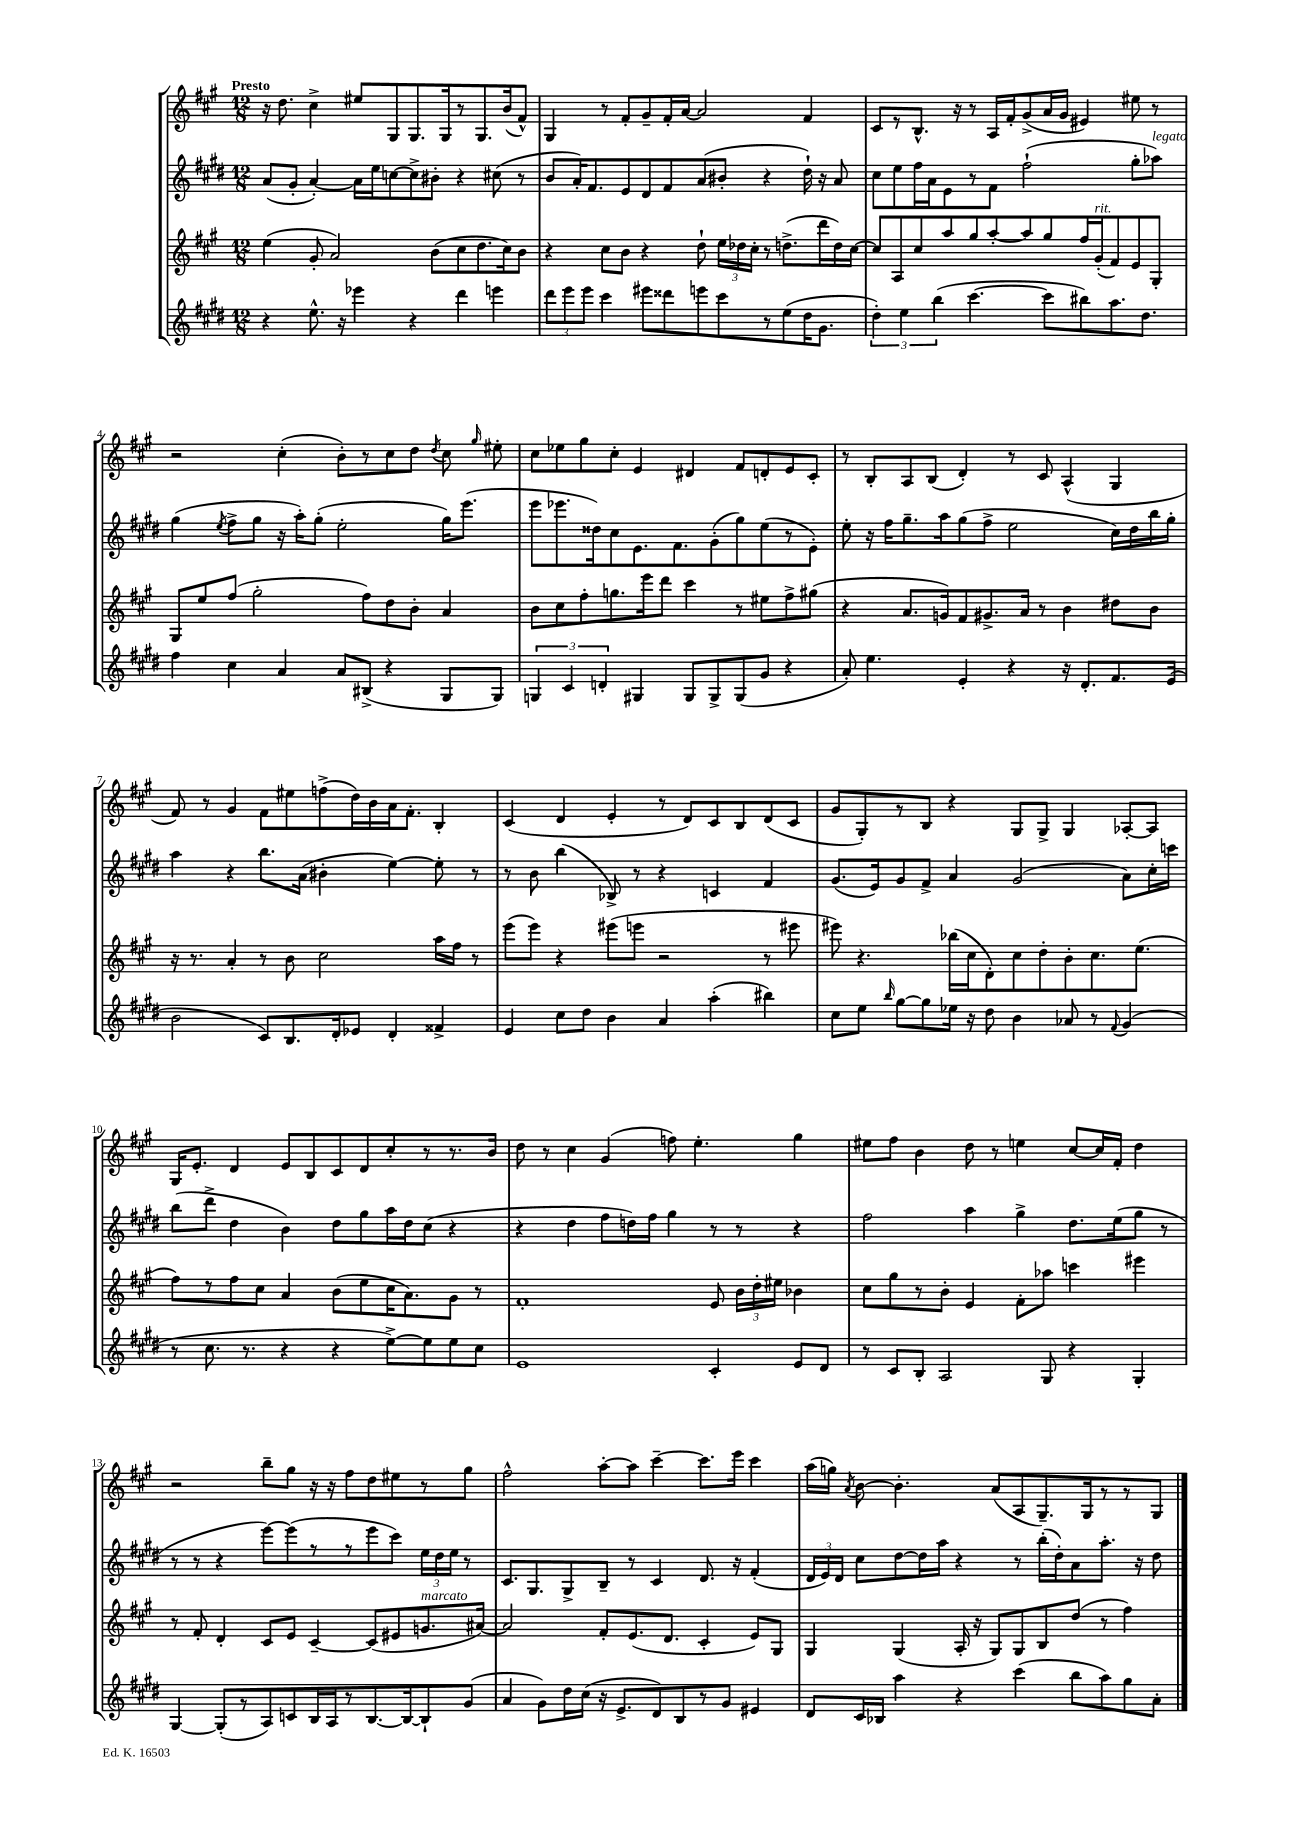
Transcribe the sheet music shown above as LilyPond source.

<<
\new StaffGroup <<
\new Staff = "s0" {
    \clef treble \key a \major \numericTimeSignature \time 12/8 \tempo "Presto"
    \autoBeamOff r16 d''8. cis''4-> eis''8[ gis8 gis8. gis16 r8 gis8. b'16( fis'8]-^) |
    gis4 r8 fis'8[-. gis'8-- fis'16-. a'16]~ a'2 fis'4 |
    cis'8[ r8 b8.]-^ r16 r8 a16[ fis'16-. gis'8->( a'16 gis'16] eis'4) eis''8 r8 |
    r2 cis''4-.( b'8[-.) r8 cis''8 d''8] \acciaccatura { d''8 } cis''8 \grace { gis''16 } eis''8-. |
    cis''8[ ees''8 gis''8 cis''8]-. e'4 dis'4 fis'8[ d'8-. e'8 cis'8]-. |
    r8 b8[-. a8 b8]( d'4-.) r8 cis'8 a4-^( gis4 |
    fis'8) r8 gis'4 fis'8[ eis''8 f''8->( d''16) b'16 a'16 fis'8.]-. b4-. |
    cis'4( d'4 e'4-. r8 d'8[) cis'8 b8 d'8( cis'8] |
    gis'8[ gis8-.) r8 b8] r4 gis8[ gis8]-> gis4 aes8[~-. aes8] |
    gis16[ e'8.]-. d'4 e'8[ b8 cis'8 d'8 cis''8-. r8 r8. b'16] |
    d''8 r8 cis''4 gis'4( f''8) e''4.-. gis''4 |
    eis''8[ fis''8] b'4 d''8 r8 e''4 cis''8[~ cis''16 fis'16]-. d''4 |
    r2 b''8[-- gis''8] r16 r16 fis''8[ d''8 eis''8 r8 gis''8] |
    fis''2-^ a''8[~-. a''8] cis'''4~-- cis'''8.[ e'''16] cis'''4 |
    a''16[( g''16]) \acciaccatura { a'8 } b'8~ b'4.-. a'8[( a8 gis8.--) gis16 r8 r8 gis8] \bar "|." |
}
\new Staff = "s1" {
    \clef treble \key e \major \numericTimeSignature \time 12/8
    \autoBeamOff a'8[( gis'8]-. a'4~-.) a'16[ e''16 c''8~ c''8-> bis'8]-. r4 cis''8( r8 |
    b'8[ a'16-.) fis'8. e'8 dis'8 fis'8 a'8( bis'8]-. r4 dis''16-!) r16 a'8 |
    cis''8[ e''8 fis''16 a'16 e'8 r8 fis'8] fis''2-!( gis''8[-. aes''8]^\markup { \italic "legato" }) |
    gis''4( \acciaccatura { e''8 } fis''8[-> gis''8] r16 a''16[-.) gis''8]-.( e''2-. gis''16[) e'''8.]( |
    e'''8[ ees'''8. disis''16) cis''8 e'8. fis'8. gis'8-.( gis''8) e''8( r8 e'8]-.) |
    e''8-. r16 fis''16[ gis''8.-- a''16 gis''8( fis''8]-> e''2 cis''16[) dis''16 b''16 gis''16]-. |
    a''4 r4 b''8.[ a'16]( bis'4-. e''4~) e''8-. r8 |
    r8 b'8 b''4( bes8->) r8 r4 c'4 fis'4 |
    gis'8.[( e'16) gis'8 fis'8]-> a'4 gis'2( a'8[) cis''16-. c'''16] |
    b''8[( dis'''8]-> dis''4 b'4) dis''8[ gis''8 a''16 dis''16 cis''8]( r4 |
    r4 dis''4 fis''8[ d''16) fis''16] gis''4 r8 r8 r4 |
    fis''2 a''4 gis''4-> dis''8.[ e''16( gis''8] r8 |
    r8 r8 r4 e'''8[~) e'''8( r8 r8 e'''8 cis'''8]) \tuplet 3/2 { e''16[ dis''16 e''16] } r8 |
    cis'8.[ gis8. gis8-> b8]-- r8 cis'4 dis'8. r16 fis'4-.( |
    \tuplet 3/2 { dis'16[ e'16) dis'16] } cis''8[ dis''8~ dis''16 a''16] r4 r8 b''16[-.( dis''16-.) a'8 a''8.]-. r16 dis''8 \bar "|." |
}
\new Staff = "s2" {
    \clef treble \key a \major \numericTimeSignature \time 12/8
    \autoBeamOff e''4( gis'8-. a'2) b'8[( cis''8 d''8. cis''16) b'8] |
    r4 cis''8[ b'8] r4 d''8-! \tuplet 3/2 { e''16[ des''16 cis''16]-. } r8 d''8.[->( d'''16 d''16) cis''16]~ |
    cis''8[ a8 cis''8 a''8 gis''8 a''8~-. a''8 gis''8 fis''16 gis'16-.^\markup { \italic "rit." }( fis'8) e'8 gis8]-. |
    gis8[ e''8 fis''8]( gis''2-. fis''8[) d''8 b'8]-. a'4 |
    b'8[ cis''8 fis''8-. g''8. e'''16 d'''8] cis'''4 r8 eis''8[ fis''8-> gis''8]( |
    r4 a'8.[ g'16) fis'8 gis'8.-> a'16] r8 b'4 dis''8[ b'8] |
    r16 r8. a'4-. r8 b'8 cis''2 a''16[ fis''16] r8 |
    e'''8[( e'''8]) r4 eis'''8[( e'''8] r2 r8 eis'''8 |
    eis'''8) r4. bes''16[( cis''16 d'8-.) cis''8 d''8-. b'8-. cis''8. e''8.]( |
    fis''8[) r8 fis''8 cis''8] a'4 b'8[( e''8 cis''16 a'8.) gis'8] r8 |
    fis'1-. e'8 \tuplet 3/2 { b'16[ d''16-. eis''16] } bes'4 |
    cis''8[ gis''8 r8 b'8]-. e'4 fis'8[-. aes''8] c'''4 eis'''4 |
    r8 fis'8-. d'4-. cis'8[ e'8] cis'4~-- cis'8[( eis'8 g'8.^\markup { \italic "marcato" } ais'16]~) |
    ais'2 fis'8[-. e'8.( d'8.] cis'4-. e'8[) gis8] |
    gis4 gis4( a16-. r16 gis8[) gis8 b8 d''8]( r8 fis''4) \bar "|." |
}
\new Staff = "s3" {
    \clef treble \key e \major \numericTimeSignature \time 12/8
    \autoBeamOff r4 e''8.-^ r16 ees'''4 r4 dis'''4 e'''4 |
    \tuplet 3/2 { dis'''8[ e'''8 e'''8] } cis'''4 eis'''8[ disis'''8 e'''8 cis'''8 r8 e''8( dis''16 gis'8.] |
    \tuplet 3/2 { dis''4-.) e''4 b''4( } cis'''4.~ cis'''8[ bis''8) a''8. dis''8.] |
    fis''4 cis''4 a'4 a'8[ bis8]->( r4 gis8[ gis8]) |
    \tuplet 3/2 { g4 cis'4 d'4-. } gis4 gis8[ gis8-> gis8( gis'8] r4 |
    a'8-.) e''4. e'4-. r4 r16 dis'8.[-. fis'8. e'16]( |
    b'2 cis'8[) b8. dis'16-. ees'8] dis'4-. fisis'4-> |
    e'4 cis''8[ dis''8] b'4 a'4 a''4-.( bis''4) |
    cis''8[ e''8] \grace { b''16 } gis''8[~ gis''8 ees''16] r16 dis''8 b'4 aes'8 r8 \appoggiatura { fis'8 } gis'4( |
    r8 cis''8. r8. r4 r4 e''8[~->) e''8 e''8 cis''8] |
    e'1 cis'4-. e'8[ dis'8] |
    r8 cis'8[ b8]-. a2 gis8 r4 gis4-. |
    gis4~ gis8[-.( r8 a8) c'8 b16 a16 r8 b8.~ b16~ b8-! gis'8]( |
    a'4 gis'8[) dis''16 cis''16]( r16 e'8.[-> dis'8) b8 r8 gis'8] eis'4 |
    dis'8[ cis'16 bes16] a''4 r4 cis'''4( b''8[ a''8) gis''8 a'8]-. \bar "|." |
}
>>
>>
